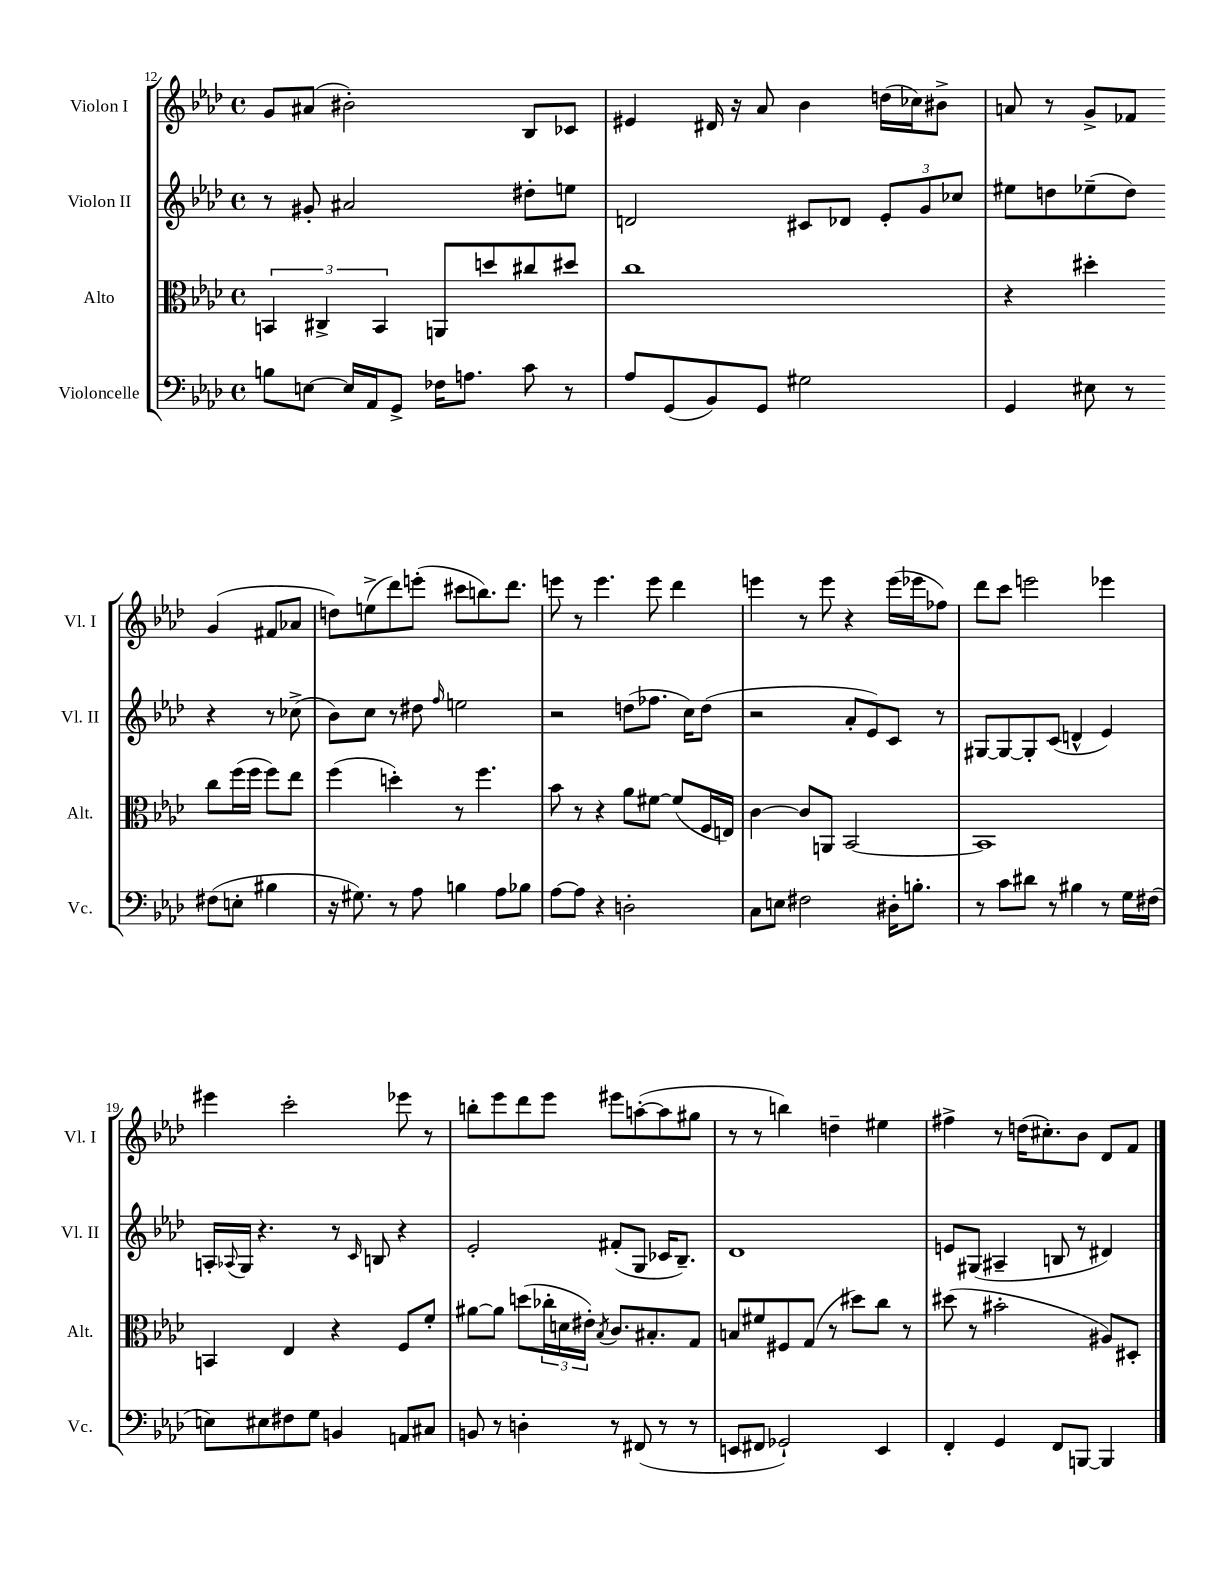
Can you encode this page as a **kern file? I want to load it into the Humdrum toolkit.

**kern	**kern	**kern	**kern
*part4	*part3	*part2	*part1
*staff4	*staff3	*staff2	*staff1
*I"Violoncelle	*I"Alto	*I"Violon II	*I"Violon I
*I'Vc.	*I'Alt.	*I'Vl. II	*I'Vl. I
*clefF4	*clefC3	*clefG2	*clefG2
*k[b-e-a-d-]	*k[b-e-a-d-]	*k[b-e-a-d-]	*k[b-e-a-d-]
*M4/4	*M4/4	*M4/4	*M4/4
*met(c)	*met(c)	*met(c)	*met(c)
=12	=12	=12	=12
8Bn\L	6BBn/	8r	8g/L
[8En\J	.	8g#X'/	(8a#X/J
.	6C#X^/	.	.
16E/LL]	.	2a#X/	2b#X'\)
16AA-/J	.	.	.
.	6BB/	.	.
8GG^/J	.	.	.
16F-X\KL	8AAn/L	.	.
8.An\J	.	.	.
.	8ddn/	.	.
8c\	8cc#X/	8dd#X'\L	8B-/L
8r	8dd#X/J	8een\J	8c-X/J
=13	=13	=13	=13
8A-/L	1cc	2dn/	4e#X/
(8GG/	.	.	.
8BB-/)	.	.	16d#X/
.	.	.	16r
8GG/J	.	.	8a-/
2G#X\	.	8c#X/L	4b-\
.	.	8d-X/J	.
.	.	12e-'/L	(16ddn\LL
.	.	.	16cc-X\J)
.	.	12g/	.
.	.	.	8b#X^\J
.	.	12cc-X/J	.
=14	=14	=14	=14
4GG/	4r	8ee#X\L	8an/
.	.	8ddn\	8r
8E#X\	4dd#X'\	(8ee-X~\	8g^/L
8r	.	8dd\J)	8f-X/J
(8F#X\L	8cc\L	4r	(4g/
8En'\J	(16ff\L	.	.
.	16ff\JJ	.	.
4B#X\	8ff\L)	8r	8f#X/L
.	8ee-\J	(8cc-X^\	8a-X/J
!!LO:LB:g=z
=15	=15	=15	=15
16r	(4ff\	8b-\L)	8ddn\L)
8.G#X\)	.	.	.
.	.	8cc\J	(8een^\
8r	4ddn'\)	8r	8ddd-\)
8A-\	.	8dd#X\	(8eeen'\J
.	.	16qqff/	.
4Bn\	8r	2een\	8ccc#X\L
.	4.ff\	.	8.bbn\)
8A-\L	.	.	.
.	.	.	8.ddd-\J
8B-X\J	.	.	.
=16	=16	=16	=16
[8A-\L	8b-\	2r	8eeen\
8A-\J]	8r	.	8r
4r	4r	.	4.eee\
2Dn'\	8a-\L	(8ddn\L	.
.	[8f#X\J	8.ff-X\J	8eee\
.	(8f#/L]	.	4ddd-\
.	.	16cc\KL)	.
.	16F/L	(8dd\J	.
.	16En/JJ)	.	.
=17	=17	=17	=17
8C\L	[4c\	2r	4eeen\
8En\J	.	.	.
2F#X\	8c/L]	.	8r
.	8AAn/J	.	8eee\
.	[2BB-/	8a-'/L	4r
.	.	8e-/)	.
16D#X'\KL	.	8c/J	(16eee\LL
8.Bn'\J	.	.	16eee-X\J
.	.	8r	8ff-X\J)
=18	=18	=18	=18
8r	1BB-]	[8G#X/L	8ddd-\L
8c\L	.	8G#/_	8ccc\J
8d#X\J	.	8G#'/]	2eeen\
8r	.	(8c/J	.
4B#X\	.	4dn^^/	.
8r	.	4e-/)	4eee-X\
16G\LL	.	.	.
(16F#X\JJ	.	.	.
!!LO:LB:g=z
=19	=19	=19	=19
8En\L)	4BBn/	16An'/LL	4eee#X\
.	.	8qqA-X/	.
.	.	16G/JJ	.
8E#X\	.	4.r	.
8F#X\	4E-/	.	2ccc'\
8G\J	.	.	.
4BBn/	4r	8r	.
.	.	16qqc/	.
.	.	8Bn/	.
8AAn/L	8F/L	4r	8eee-X\
8C#X/J	8f'/J	.	8r
=20	=20	=20	=20
8BBn/	[8a#X\L	2e-'/	8bbn'\L
8r	8a#\J]	.	8eee-\
4Dn'\	(8ddn\L	.	8ddd-\
.	24cc-X'\L	.	8eee-\J
.	24dn\	.	.
.	24e#X'\JJ)	.	.
.	8qB-/	.	.
8r	8.c/L	(8f#X'/L	8eee#X\L
(8FF#X/	.	8G/J	([8aan'\
.	8.B#X'/	.	.
8r	.	16c-X/KL	8aa\]
.	.	8.B-~/J)	.
8r	8G/J	.	8gg#X\J
=21	=21	=21	=21
8EEn/L	8Bn/L	1d-	8r
8FF#X/J	8f#X/	.	8r
2GG-X`/)	8F#X/	.	4bbn\)
.	(8G/J	.	.
.	8r	.	4ddn~\
.	8dd#X\L)	.	.
4EE/	8cc\J	.	4ee#X\
.	8r	.	.
=22	=22	=22	=22
4FF'/	(8dd#X\	8en/L	4ff#X^\
.	8r	(8G#X/J	.
4GG/	2b#X'\	4A#X~/	8r
.	.	.	(16ddn\KL
.	.	.	8.cc#X'\)
8FF/L	.	8Bn/	.
[8BBBn/J	.	8r	8b-\J
4BBB/]	8A#X/L)	4d#X/)	8d-/L
.	8D#X'/J	.	8f/J
==	==	==	==
*-	*-	*-	*-
